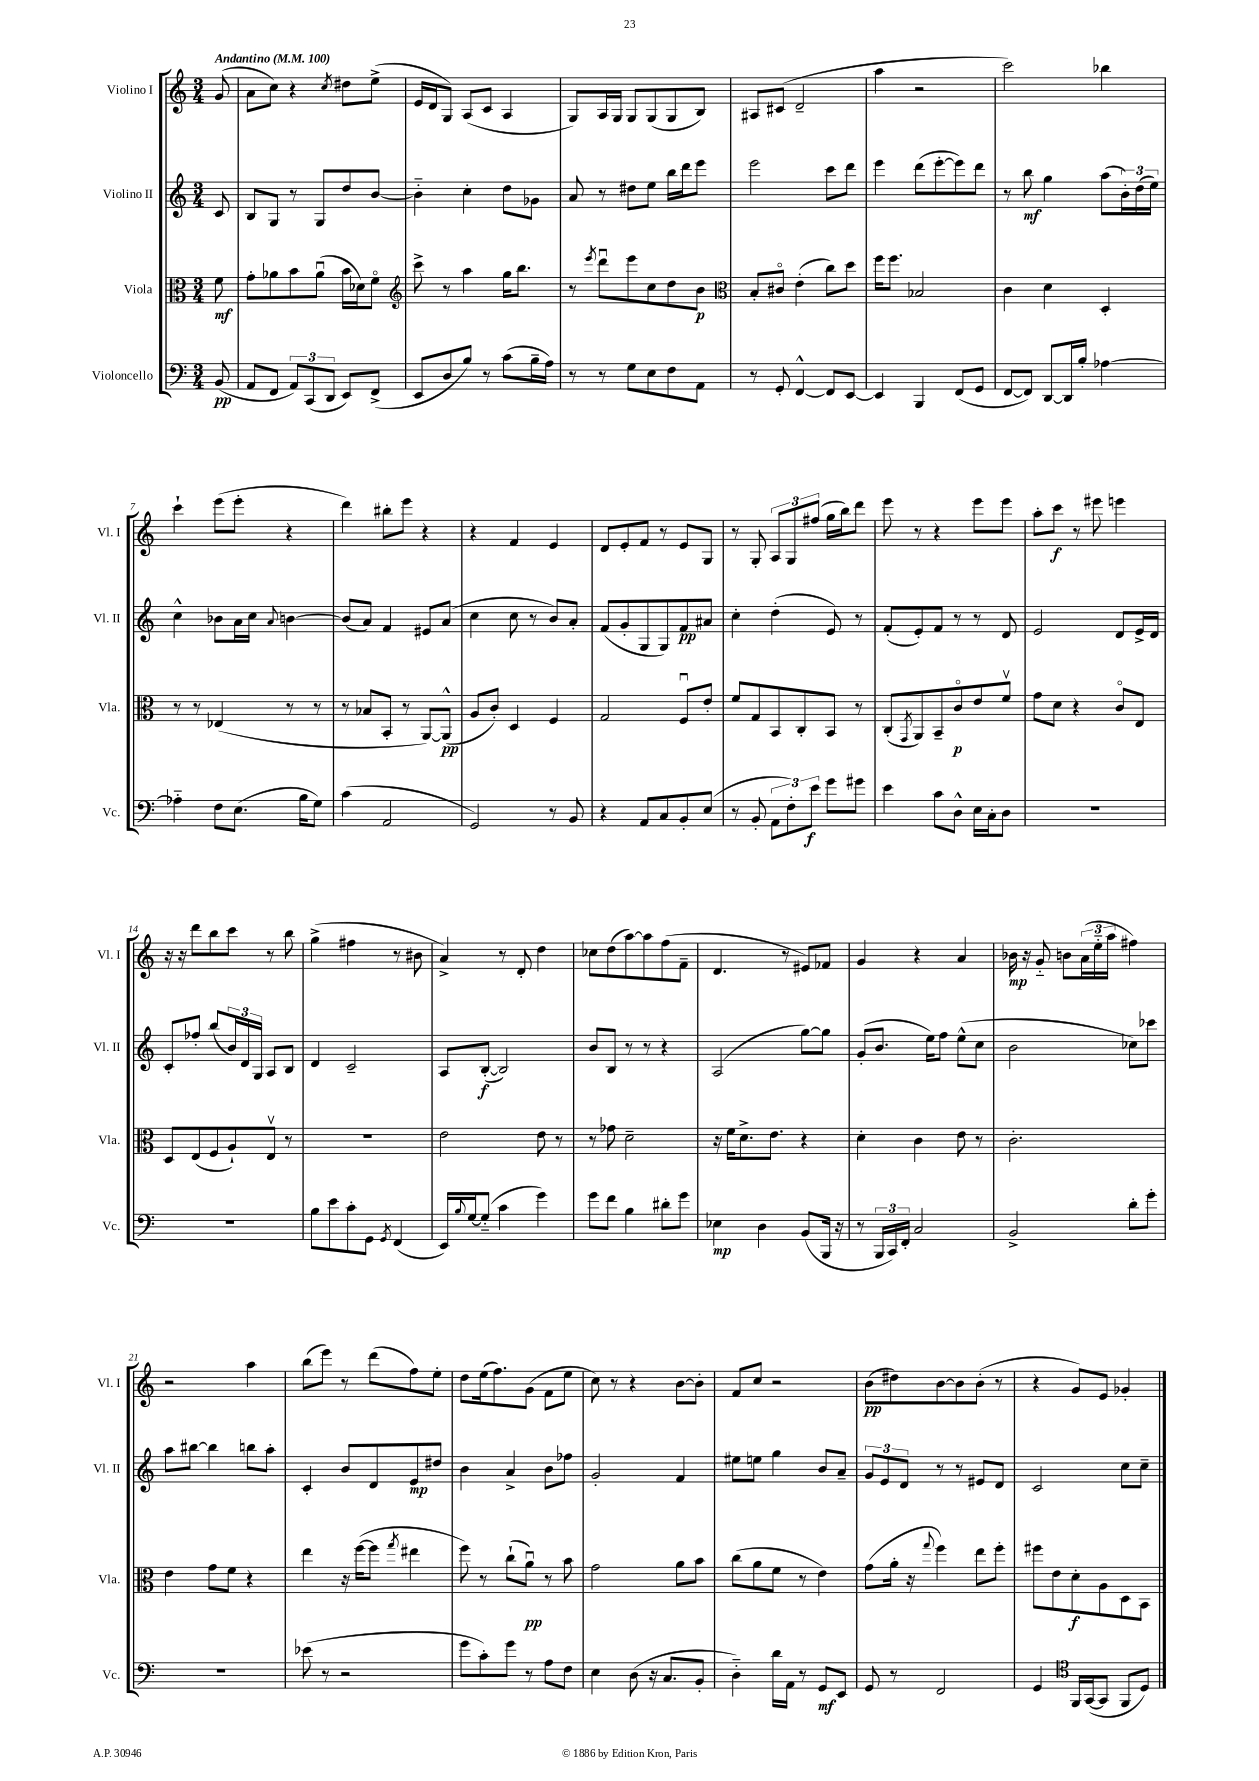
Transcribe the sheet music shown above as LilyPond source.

<<
\new StaffGroup <<
\new Staff = "s0" \with { instrumentName = "Violino I" shortInstrumentName = "Vl. I" } {
    \clef treble \key c \major \numericTimeSignature \time 3/4 \partial 8 \tempo "Andantino" 4 = 100
    g'8( |
    a'8 c''8) r4 \acciaccatura { c''8 } dis''8 e''8->( |
    e'16 d'16 g8) a8( c'8 a4 |
    g8) a16 g16 g8 g8( g8 b8) |
    ais8 cis'8( d'2-- |
    a''4 r2 |
    c'''2) bes''4 |
    c'''4-! e'''8( e'''8-. r4 |
    d'''4) bis''8-. e'''8 r4 |
    r4 f'4 e'4 |
    d'8 e'8-. f'8 r8 e'8 g8 |
    r8 g8-. \tuplet 3/2 { a8 g8 fis''8( } g''16 b''16) d'''8 |
    e'''8 r8 r4 e'''8 e'''8 |
    a''8-. c'''8\f r8 eis'''8 e'''4 |
    r16 r16 d'''8 b''8 c'''8 r8 b''8 |
    g''4->( fis''4 r8 bis'8 |
    a'4->) r8 d'8-. d''4 |
    ces''8 d''8( a''8~) a''8 f''8( f'8-- |
    d'4. r8 eis'8) fes'8 |
    g'4 r4 a'4 |
    bes'16\mp r16 g'8-_ b'8 \tuplet 3/2 { a'16( e''16-_ a''16 } fis''4) |
    r2 a''4 |
    b''8( e'''8) r8 d'''8( f''8) e''8-. |
    d''8 e''16( f''8.) g'8( f'8 e''8 |
    c''8) r8 r4 b'8~ b'8-. |
    f'8 c''8 r2 |
    b'8\pp( dis''8) b'8~ b'8 b'8-.( r8 |
    r4 g'8) e'8 ges'4-. \bar "|." |
}
\new Staff = "s1" \with { instrumentName = "Violino II" shortInstrumentName = "Vl. II" } {
    \clef treble \key c \major \numericTimeSignature \time 3/4 \partial 8
    c'8 |
    b8 g8 r8 g8 d''8 b'8~ |
    b'4-_ c''4-. d''8 ges'8 |
    a'8 r8 dis''8 e''8 b''16 d'''16 e'''8 |
    e'''2 c'''8 d'''8 |
    e'''4 d'''8( e'''8~-. e'''8) d'''8 |
    r8 b''8\mf g''4 a''8( \tuplet 3/2 { b'16-.) d''16( e''16) } |
    c''4-^ bes'8 a'16 c''16 \appoggiatura { a'8 } b'4~ |
    b'8( a'8) f'4 eis'8 a'8( |
    c''4 c''8 r8 b'8) a'8-. |
    f'8( g'8-. g8 g8) f'8\pp ais'8 |
    c''4-. d''4-.( e'8) r8 |
    f'8-.( e'8-.) f'8 r8 r8 d'8 |
    e'2 d'8 e'16-> d'16 |
    c'8-. fes''8-. b''8( \tuplet 3/2 { b'16) d'16 g16 } a8 b8 |
    d'4 c'2-- |
    a8 b8~-.\f( b2) |
    b'8 b8 r8 r8 r4 |
    a2( g''8~) g''8 |
    g'8-.( b'8. e''16) f''8 e''8-^( c''8 |
    b'2 ces''8) ces'''8 |
    a''8 bis''8~ bis''4 b''8 a''8-. |
    c'4-. b'8 d'8 e'8\mp dis''8 |
    b'4 a'4-> b'8 fes''8 |
    g'2-. f'4 |
    eis''8 e''8 g''4 b'8 a'8-- |
    \tuplet 3/2 { g'8 e'8 d'8 } r8 r8 eis'8 d'8 |
    c'2 c''8 c''8-- \bar "|." |
}
\new Staff = "s2" \with { instrumentName = "Viola" shortInstrumentName = "Vla." } {
    \clef alto \key c \major \numericTimeSignature \time 3/4 \partial 8
    f'8\mf |
    g'8-. aes'8 b'8 aes'8\downbow( b'16 des'16) f'8\flageolet |
    \clef treble c'''8-> r8 a''4 g''16 b''8. |
    r8 \acciaccatura { e'''8 } d'''8\downbow e'''8 c''8 d''8 b'8\p |
    \clef alto b8-. cis'8\flageolet e'4-.( c''8) d''8 |
    f''16 f''8. bes2 |
    c'4 d'4 d4-. |
    r8 r8 ees4( r8 r8 |
    r8 bes8 b,8-. r8 a,8~) a,8-^\pp( |
    a8 c'8-.) d4 f4 |
    g2 f8\downbow e'8-. |
    f'8 g8 b,8 c8-. b,8 r8 |
    c8-.( \acciaccatura { g,8 } a,8) b,8-- c'8\flageolet\p e'8 f'8\upbow |
    g'8 d'8 r4 c'8\flageolet e8 |
    d8 e8( f8 a8-!) e8\upbow r8 |
    R2. |
    e'2 e'8 r8 |
    r8 ges'8 d'2-- |
    r16 f'16 d'8.-> e'8. r4 |
    d'4-. c'4 e'8 r8 |
    c'2.-. |
    e'4 g'8 f'8 r4 |
    e''4 r16 f''16~( f''8 \acciaccatura { g''8 } eis''4 |
    f''8) r8 c''8-!( a'8\downbow\pp) r8 b'8 |
    g'2 a'8 b'8 |
    c''8( a'8 f'8 r8 e'4) |
    g'8( a'16-. r16 \appoggiatura { g''8 } f''4) e''8 f''8-. |
    fis''8 e'8 d'8-.\f a8 d8 b,8 \bar "|." |
}
\new Staff = "s3" \with { instrumentName = "Violoncello" shortInstrumentName = "Vc." } {
    \clef bass \key c \major \numericTimeSignature \time 3/4 \partial 8
    b,8\pp( |
    a,8 f,8 \tuplet 3/2 { a,8) c,8( d,8 } e,8) f,8->( |
    e,8 d8 b8) r8 c'8( b16-- a16) |
    r8 r8 g8 e8 f8 a,8 |
    r8 g,8-. f,4~-^ f,8 e,8~ |
    e,4 b,,4 f,8( g,8 |
    f,8~ f,8) d,8~ d,16 b16-. aes4~ |
    aes4-_ f8 e8.( b16 g8) |
    c'4( a,2 |
    g,2) r8 b,8 |
    r4 a,8 c8 b,8-. e8( |
    r8 b,8-. \tuplet 3/2 { a,8 f8-.) e'8\f } g'8 gis'8 |
    e'4 c'8 d8-^ e16 c16-. d8 |
    R2. |
    R2. |
    b8 e'8 c'8-. g,8 \acciaccatura { g,8 } f,4( |
    e,16) \appoggiatura { b8 } g16~ g8-_( c'4 g'4) |
    g'8 f'8 b4 dis'8-. g'8 |
    ees4\mp d4 b,8( b,,16 r16 |
    r8 \tuplet 3/2 { b,,16 c,16) f,16-. } c2 |
    b,2-> d'8-. g'8-. |
    R2. |
    ees'8( r8 r2 |
    g'8 c'8-.) g'8 r8 a8 f8 |
    e4 d8( r16 c8. b,8-. |
    d4-_) d'16 a,16 r8 g,8\mf e,8 |
    g,8 r8 f,2 |
    g,4 \clef tenor f,16 g,16~( g,8 f,8 d8) \bar "|." |
}
>>
>>
